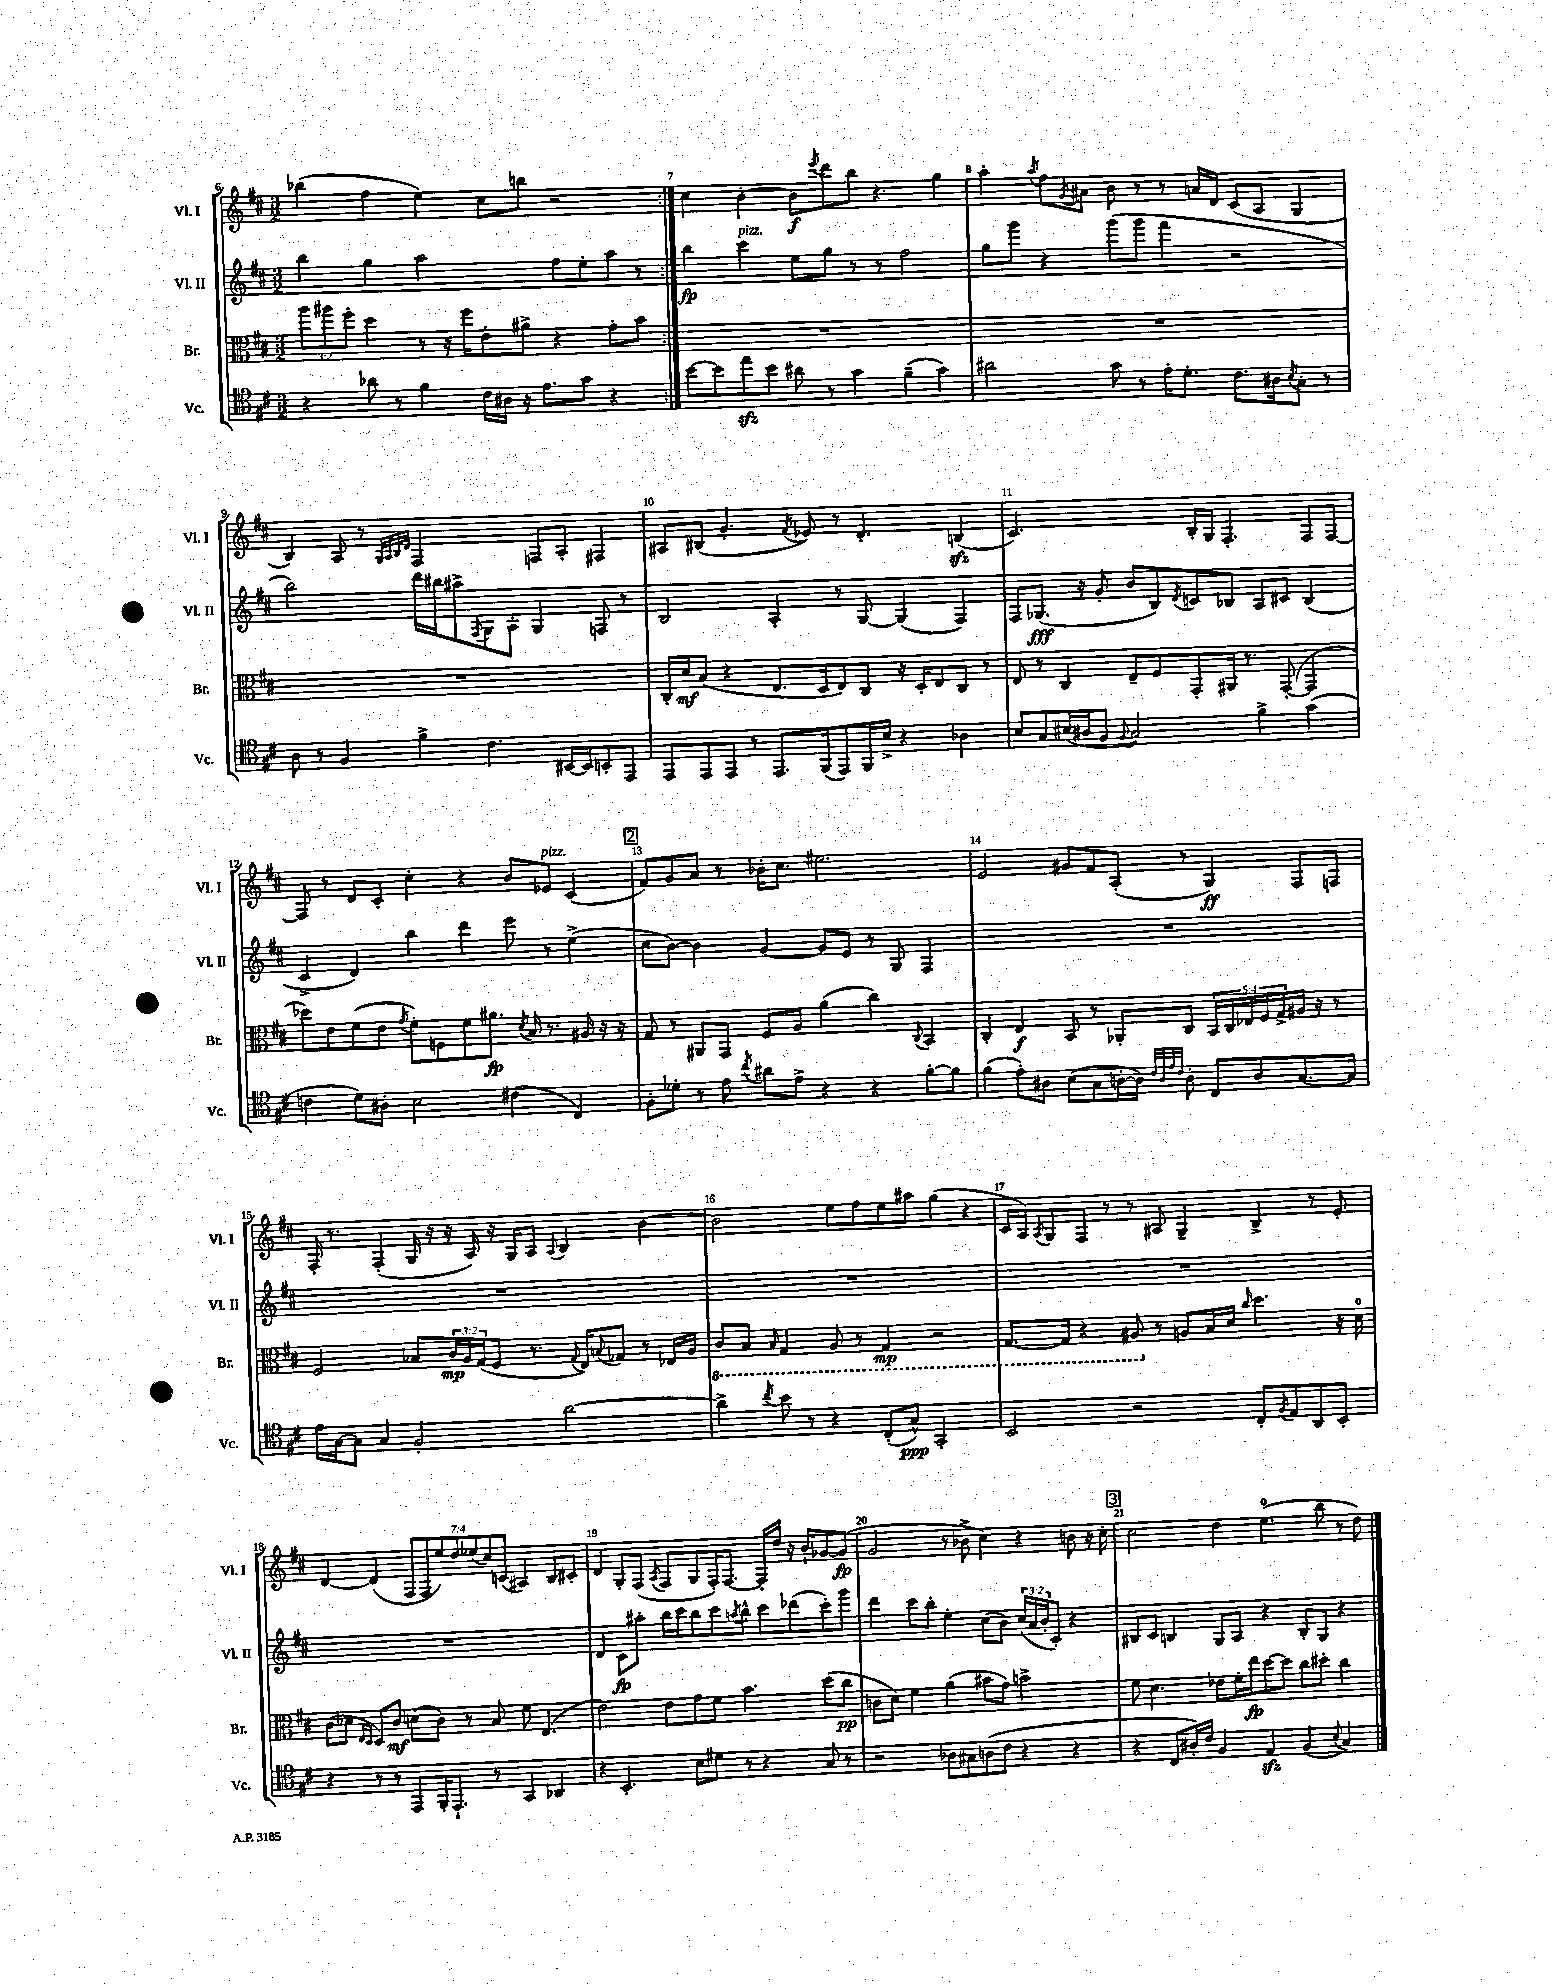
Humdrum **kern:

**kern	**kern	**kern	**kern
*staff4	*staff3	*staff2	*staff1
*clefC4	*clefC3	*clefG2	*clefG2
*k[f#c#]	*k[f#c#]	*k[f#c#]	*k[f#c#]
*M3/2	*M3/2	*M3/2	*M3/2
4r	12aa	4bb	(4bb-
.	12aa#	.	.
.	12ff#'	.	.
8a-	4dd	4gg	4ff#
8r	.	.	.
4f#	8r	2aa	4ee)
.	16r	.	.
.	16ff#	.	.
16c#	8e'	.	8cc#
16A#	.	.	.
16r	8a#^	.	8bb
8.e	.	.	.
.	4r	8ff#	2r
8g	.	8ee'	.
4r	8g'	8aa	.
.	8b	8r	.
=:|!	=:|!	=:|!	=:|!
[8b	1.r	4bb	4cc#
8b]	.	.	.
8ee	.	4ccc#	[4b'
8b	.	.	.
8a#	.	8ee	8b]
.	.	.	8qeee
8r	.	8gg	8ddd
4g	.	8r	8bb
.	.	8r	4.r
(4f#~	.	2ff#	.
4g)	.	.	4gg
=	=	=	=
2a#	1.r	8gg	4aa'
.	.	8ggg	.
.	.	.	8qaa
.	.	4r	8ff#
.	.	.	8qg
.	.	.	8a#
8g	.	(8ggg	8b
8r	.	8ggg	8r
16e'	.	4fff#	8r
8.d'	.	.	.
.	.	.	16a
.	.	.	16d
8.c#	.	2r	(8c#
.	.	.	8A
16A#	.	.	.
8qB	.	.	.
8G'	.	.	4G
8r	.	.	.
=	=	=	=
8A	1.r	2bb)	4B)
8r	.	.	.
4F#	.	.	8A
.	.	.	8r
.	.	.	32qqG
.	.	.	32qqA
.	.	.	32qqB
.	.	.	32qqd
4f#^	.	16ddd	2F#
.	.	16bb#	.
.	.	8aa#^	.
.	.	8qF#	.
4.c#	.	8G	.
.	.	8A'	.
.	.	4G	8F
[16BB#	.	.	8A'
16BB#]	.	.	.
8BB'	.	8F	4F#
8EE	.	8r	.
=	=	=	=
8EE	16C#'	2B	8A#
.	16d	.	.
8EE	(8B	.	(8B#
8EE	4r	.	4.g'
8r	.	.	.
8.EE	8.E	4A'	.
.	.	.	8qf#
.	.	.	8e-)
(16FF#	16D	.	.
8EE)	8E)	8r	8r
16FF#	8C#	[8G	4.d'
16B^	.	.	.
4r	16r	(4G]	.
.	16D'	.	.
.	8E	.	.
4A-	8C#	4F#)	(4B
.	8r	.	.
=	=	=	=
8B	8E	8F#	2.c#)
8G	8r	(8.G-	.
(16B#	4C#	.	.
16A#	.	16r	.
8F#	.	8g'	.
8qqF#	.	.	.
2G)	8E~	8b	.
.	8F#	8B)	.
.	.	8qd	.
.	8GG'	8c	16B'
.	.	.	16G
.	16AA#	8B-	4.F#'
.	8.r	.	.
4f#^	.	8A	.
.	([8GG'	8c#	.
(4g	4GG]	(4B-	8F#
.	.	.	[8F#
=	=	=	=
4c	8dd-)	4c#^	8F#]
.	8e	.	8r
8d)	(8f#	4d)	8d
8A#'	8e	.	8c#'
.	8qg	.	.
2B	8f#')	4bb	4cc#'
.	8F	.	.
.	8f#	4ddd	4r
.	8.a#	.	.
(4c#	.	8eee	8b
.	8qd	.	.
.	16B	.	.
.	8.r	8r	8e-
4C#)	.	(4ee^	(4c#
.	16A#	.	.
.	16r	.	.
.	16r	.	.
=	=	=	=
8F#'	8G	8cc#	8f#)
8d-'	8r	[8b)	8g
8r	8AA#	4b]	8a
8e	8GG	.	8r
8qcc#	.	.	.
8a#	8F#	[4g	16b-'
.	.	.	8.cc#
8e^	8A	.	.
4r	(4a	8g]	2.ee#
.	.	8e	.
4r	4cc#)	8r	.
.	.	8G	.
.	8qqC#	.	.
[8f#'	4BB	4F#	.
8f#]	.	.	.
=	=	=	=
(4f#	4C#'	1.r	2e
8e')	4E	.	.
8A#	.	.	.
(8B	8BB	.	8g#
8G	8r	.	8f#
[16A'	8AA-'	.	(8A'
16A])	.	.	.
32qqc#	.	.	.
32qqA	.	.	.
32qqe	.	.	.
32qqc#	.	.	.
8A'	8C#	.	8r
8C#	20BB	.	4G)
.	20C#	.	.
.	20E-	.	.
8A	.	.	.
.	20F#	.	.
.	20G^	.	.
[8.G	16A#	.	8F#
.	16r	.	.
.	8r	.	8F
16G]	.	.	.
=	=	=	=
16e	2F#	1.r	16F#'
[16G	.	.	8.r
8G]	.	.	.
4G	.	.	(4F#'
2F#'	8B-	.	16G
.	.	.	16r
.	24c#	.	16r
.	24A	.	.
.	.	.	16A)
.	(24G	.	.
.	8F#	.	16r
.	.	.	16G
.	8.r	.	8A
.	.	.	8qqA
[2a	.	.	4B
.	8qqG	.	.
.	16E)	.	.
.	8qqB	.	.
.	8G-	.	.
.	8r	.	[4b
.	16E-	.	.
.	16A	.	.
=	=	=	=
4a^]	8C#	1.r	2b]
.	8BB	.	.
8qcc#	16qqBB	.	.
8b	4GG	.	.
8r	.	.	.
4r	8AA	.	8ee
.	8r	.	8ff#
(8C#'	4GG	.	8ee
8G^^)	.	.	8aa#
2GG'	2r	.	(4gg
.	.	.	4r
=	=	=	=
2BB	[8.GG	1.r	16c#
.	.	.	16A)
.	.	.	8qA
.	.	.	8G
.	16GG]	.	.
.	4r	.	8F#
.	.	.	8r
2r	8AA#	.	8r
.	8r	.	8A#
.	8A	.	4G~
.	16B	.	.
.	16d	.	.
.	16qqcc#	.	.
8C#'	4.dd	.	4B^
8qF#	.	.	.
8E	.	.	.
8AA	.	.	8r
8BB'	16r	.	8e'
.	16d	.	.
=	=	=	=
4r	(8c#	1.r	[4d
.	8d-	.	.
.	16qqE	.	.
.	16qqD	.	.
8r	8D)	.	(4d]
8r	8c#	.	.
8EE	(8d	.	14F#
.	.	.	14F#
16FF#'	8c#)	.	.
.	.	.	14ee)
8.EE`	.	.	.
.	.	.	14dd
.	8r	.	.
.	.	.	(14ee-
.	.	.	14cc#)
8r	8B	.	.
.	.	.	(14c
4GG	8f#	.	4A#)
.	(4.E	.	.
4AA-	.	.	8B
.	.	.	8c#'
=	=	=	=
4r	2e)	4d	4d
4.BB'	.	8c#	8G'
.	.	8aa#'	(8F#
.	.	.	8qA
.	8e	16bb	8F#
.	.	16ccc#	.
8B	8g	8bb	8G
8d#	8f#	8ccc#	16F#')
.	.	.	[8.F#
.	.	8qaa	.
8r	4.b	8bb^^	.
4r	.	8ccc#	16F#']
.	.	.	16dd
.	.	(8ddd-	16r
.	.	.	16b`
8G	(8dd	8ccc#')	[8g-
8r	8cc#	8ggg	(8g-]
=	=	=	=
2r	8c	4ddd	2g
.	8d)	.	.
.	4f#	8ccc#	.
.	.	8bb'	.
8A-	(4a	4ee'	8r
8G#	.	.	8b-^
(8A	8b#	(8cc#	4cc#)
8c#	8g)	8b)	.
4r	2b^	(24cc#	4r
.	.	24a	.
.	.	24b'	.
.	.	8c#')	.
4r	.	4r	8b
.	.	.	16r
.	.	.	16cc#'
=	=	=	=
4r	8f#	8B#	2cc#
.	4.d	8c#	.
8C#	.	4B	.
16A#')	.	.	.
16c#	.	.	.
4F#	8e-	8G	4dd
.	16f#'	8A	.
.	16ee	.	.
4E	[8dd	4r	(4.ee
.	8dd]	.	.
(4F#	8cc#	8B'	.
.	8dd#'	8G	8bb
8qqB	.	.	.
4G)	4cc#	4r	8r
.	.	.	8dd)
==	==	==	==
*-	*-	*-	*-
